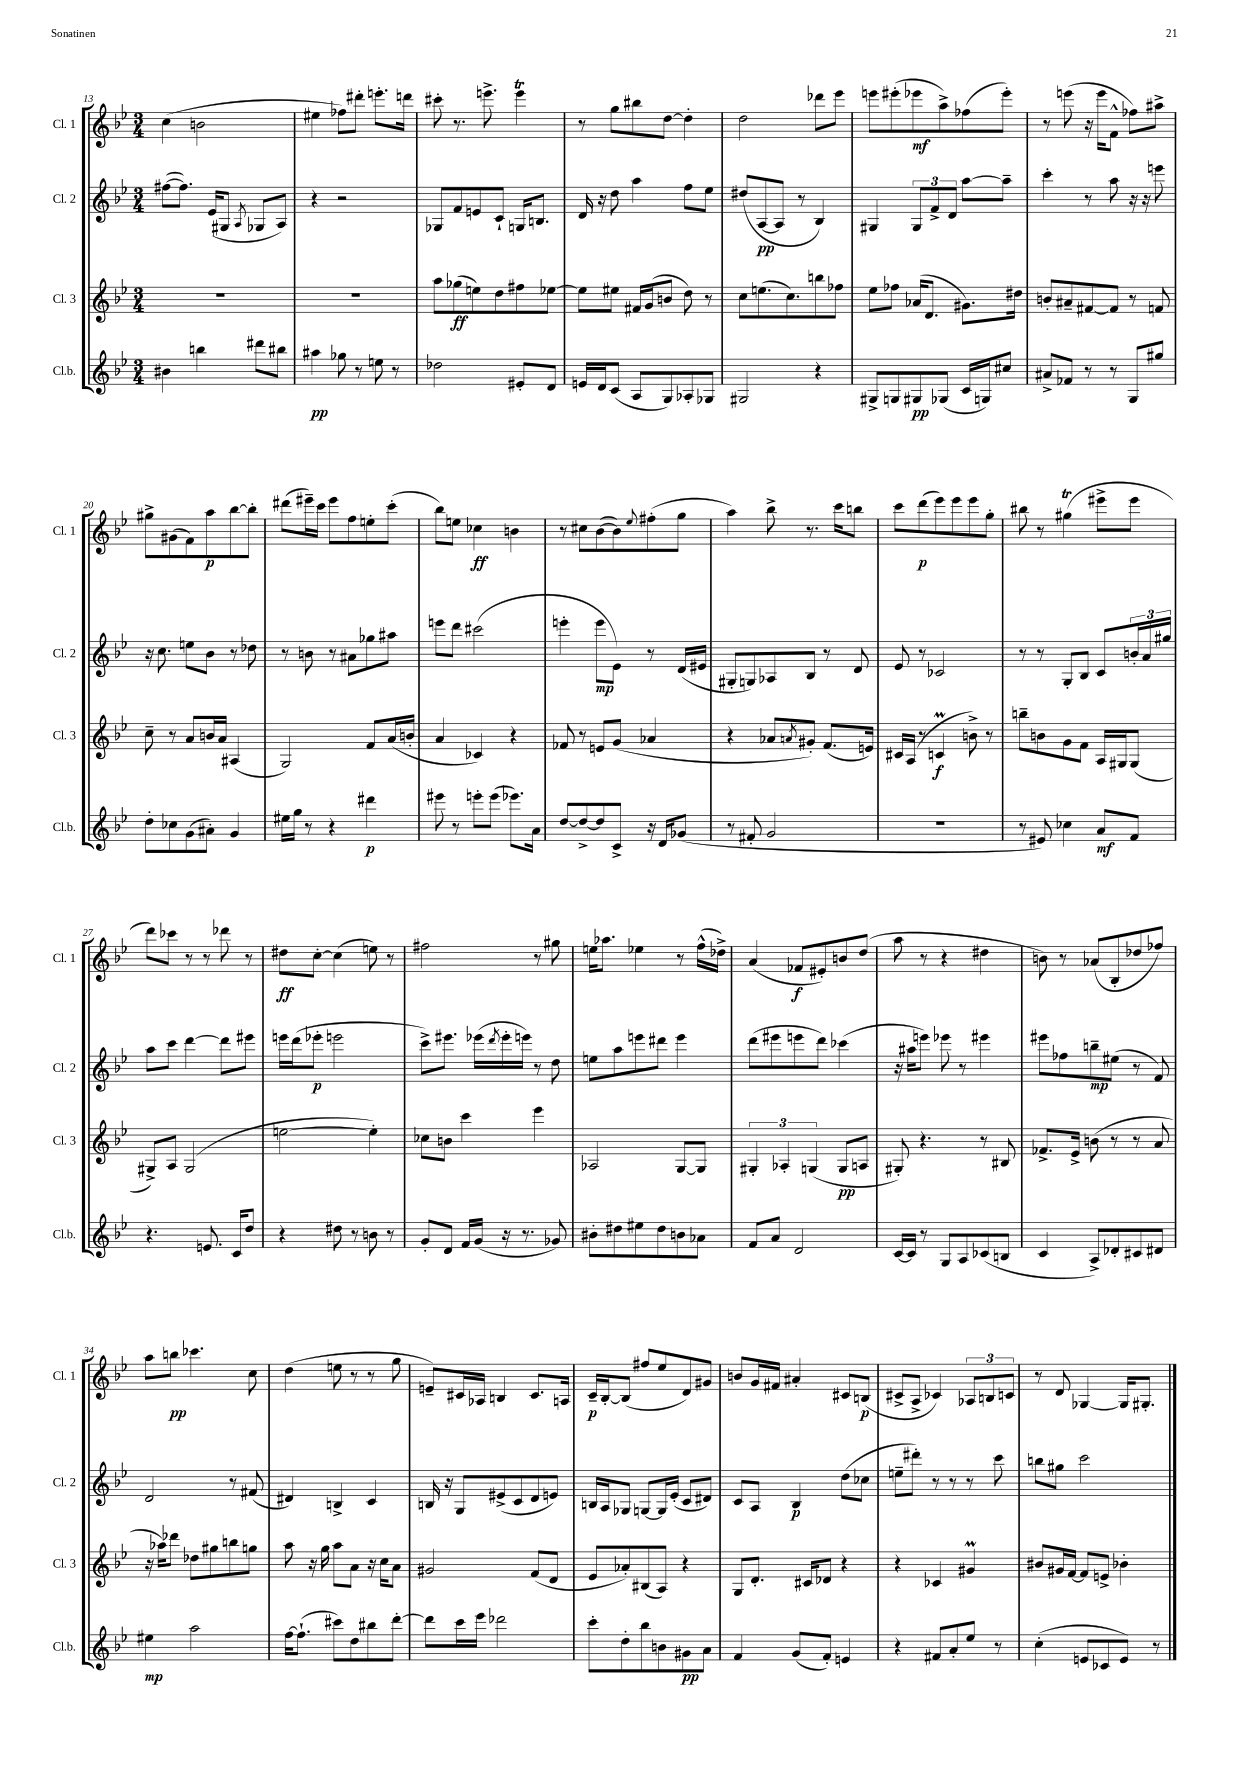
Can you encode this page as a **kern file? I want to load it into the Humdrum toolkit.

**kern	**kern	**kern	**kern
*staff4	*staff3	*staff2	*staff1
*clefG2	*clefG2	*clefG2	*clefG2
*k[b-e-]	*k[b-e-]	*k[b-e-]	*k[b-e-]
*M3/4	*M3/4	*M3/4	*M3/4
4b#\	2.r	([8ff#\L	(4cc\
.	.	8.ff#\]J)	.
4bb\	.	.	2b\
.	.	(16e-/LK	.
.	.	8G#/J	.
.	.	8qA/	.
8ddd#\L	.	8G-/L	.
8bb#\J	.	8A/J)	.
=	=	=	=
4aa#\	2.r	4r	4ee#\
8gg-\	.	2r	8ff-\L)
8r	.	.	8ddd#'\J
8ee\	.	.	8.eee'\L
8r	.	.	.
.	.	.	16ddd\Jk
=	=	=	=
2dd-\	8aa\L	8G-/L	8ccc#'\
.	(8gg-\	8f/	8.r
.	8ee\)	8e/	.
.	.	.	8.eee^\
.	8dd\	8c`/J	.
8e#'/L	8ff#\	16G/LK	4eee\
.	.	8.B/J	.
8d/J	[8ee-\J	.	.
=	=	=	=
16e/LL	8ee-\]L	16d/	8r
16d/J	.	16r	.
(8c/J	8ee#\J	8dd\	8gg\L
8A/L	16f#/LL	4aa\	8bb#\
.	(16g/J	.	.
8G/)	8b/J	.	[8dd\J
8A-'/	8dd\)	8ff\L	4dd'\]
8G-/J	8r	8ee-\J	.
=	=	=	=
2G#/	8cc\L	(8dd#/L	2dd\
.	(8.ee\	[8A/	.
.	.	8A/]J	.
.	8.cc\)	.	.
.	.	8r	.
4r	8bb\	4B-/)	8ddd-\L
.	8ff-\J	.	8eee-\J
=	=	=	=
8G#^/L	8ee-\L	4G#/	8eee\L
8G/	8ff-\J	.	(8eee#'\
8G#/	(16a-/LK	12G#/L	8eee-\
.	8.d/J	.	.
.	.	12f^/	.
(8G-/J	.	.	8aa^\)
.	.	12d/J	.
16c/LL	8.g#\L)	[8aa\L	(8ff-\
16G/J)	.	.	.
8cc#/J	.	8aa~\]J	8eee-'\J)
.	16dd#\Jk	.	.
=	=	=	=
8a#^/L	8b'/L	4ccc'\	8r
8f-/J	8a#~/	.	(8eee\
8r	[8f#/	8r	16r
.	.	.	16eee\LK
8r	8f#/]J	8aa\	8f^^\J
8G/L	8r	16r	8ff-\L)
.	.	16r	.
8gg#/J	8f/	8eee\	8aa#^\J
=	=	=	=
8dd'\L	8cc~\	16r	8gg#^\L
.	.	8.cc\	.
8cc-\	8r	.	(8g#\
(8g\	8a/L	8ee\L	8f\)
8a#'\J)	16b/L	8b-\J	8aa\
.	16a/JJ	.	.
4g/	(4A#/	8r	[8bb-\
.	.	8dd-\	8bb-'\]J
=	=	=	=
16ee#\LL	2G/)	8r	(8ddd#\L
16gg\JJ	.	.	.
8r	.	8b\	16eee#~\L)
.	.	.	16ccc\JJ
4r	.	8r	8eee#\L
.	.	8a#\L	8ff\
4ddd#\	8f/L	8gg-\	8ee'\
.	(16a/L	8aa#\J	(8ccc'\J
.	16b'/JJ	.	.
=	=	=	=
8eee#\	4a/	8eee\L	8bb-\L)
8r	.	8ddd\J	8ee\J
8eee'\L	4c-/)	(2ccc#\	4cc-\
(8eee\J	.	.	.
8.eee-\L)	4r	.	4b\
16a\Jk	.	.	.
=	=	=	=
[8dd/L	8f-/	4eee'\	8r
8dd^/_	8r	.	8cc#\L
8dd/]	8e/L	8eee\L	([8b-\
8c^/J	(8g/J	8e-\J)	8b-\])
.	.	.	8qqee-/
16r	4a-/	8r	(8ff#'\
16d/LK	.	.	.
(8g-/J	.	(16d/LL	8gg\J
.	.	16e#/JJ	.
=	=	=	=
8r	4r	8G#'/L	4aa\)
8f#'/	.	8G/)	.
2g/	8a-/L	8A-/	8bb-^\
.	8qa/	.	.
.	8g#'/J)	8B-/J	8.r
.	(8.f/L	8r	.
.	.	.	16ccc\LK
.	.	8d/	8bb\J
.	16e/Jk)	.	.
=	=	=	=
2.r	16c#/LL	8e-/	8ccc\L
.	(16A/JJ	.	.
.	8r	8r	(8ddd\
.	4c/	2c-/	8eee-\)
.	.	.	8eee-\
.	8b^\)	.	8eee-\
.	8r	.	8gg'\J
=	=	=	=
8r	8bb~\L	8r	8bb#\
8e#/)	8b\	8r	8r
4cc-\	8g\	8G'/L	(4gg#\
.	8f\J	8B-/J	.
8a/L	16A/LL	8c/L	8eee#^\L
.	16G#/J	.	.
8f/J	(8G#/J	24b'/L	8eee#\J
.	.	24a/	.
.	.	24gg#/JJ	.
=	=	=	=
4.r	8G#^/L)	8aa\L	8ddd\L)
.	8A/J	8ccc\J	8ccc-\J
.	(2G#/	[4ddd\	8r
8.e/	.	.	8r
.	.	8ddd\]L	8ddd-\
16c/LK	.	.	.
8dd/J	.	8eee#\J	8r
=	=	=	=
4r	[2ee\	16eee\LL	8dd#\L
.	.	(16ddd\J	.
.	.	8eee-'\J	[8cc'\J
8dd#\	.	2eee\	(4cc\]
8r	.	.	.
8b\	4ee'\])	.	8ee\)
8r	.	.	8r
=	=	=	=
8g'/L	8cc-\L	8ccc^\L)	2ff#\
8d/J	8b\J	8.eee#\J	.
16f/LL	4ccc\	.	.
(16g/JJ	.	(16eee-\LL	.
.	.	8qddd/	.
16r	.	16eee-'\	.
8.r	.	16eee\JJ)	.
.	4eee-\	8r	8r
8g-/)	.	8dd\	8gg#\
=	=	=	=
8b#'\L	2A-/	8ee\L	16ee\LK
.	.	.	8.aa-\J
8dd#\	.	8aa\	.
8ee#\	.	8eee\	4ee-\
8dd#\	.	8ddd#\J	.
8b\	[8G/L	4eee\	8r
8a-\J	8G/]J	.	(16ff^^\LL
.	.	.	16dd-^\JJ)
=	=	=	=
8f/L	6G#'/	(8ddd\L	(4a/
8a/J	.	8eee#\	.
.	6A-'/	.	.
2d/	.	8eee\	8f-/L
.	(6G/	.	.
.	.	8ddd\J)	8e#'/)
.	8G/L	(4ccc-\	8b/
.	8A/J	.	(8dd/J
=	=	=	=
[16c/LL	8G#'/)	16r	8aa\
16c/]JJ	.	16aa#\LK	.
8r	4.r	8eee\J)	8r
8G/L	.	8eee-\	4r
8A/	.	8r	.
(8c-/	8r	4eee#\	4dd#\
8B/J	8B#/	.	.
=	=	=	=
4c/	8.f-^/L	8eee#\L	8b\)
.	.	8ff-\	8r
.	16e-^/Jk	.	.
8A^/L)	(8b\	8bb~\	(8a-/L
8d-'/	8r	(8ee#\J	8B-'/
8c#/	8r	8r	8dd-/
8d#/J	8a/	8f/)	8ff-/J)
=	=	=	=
4ee#\	16r	2d/	8aa\L
.	16aa-\LK)	.	.
.	8ddd-\J	.	8bb\J
2aa\	8dd-\L	.	4.ccc-\
.	8gg#\	.	.
.	8bb\	8r	.
.	8gg\J	(8f#/	8cc\
=	=	=	=
[16ff\LK	8aa\	4d#/)	(4dd\
(8.ff`\]J	.	.	.
.	16r	.	.
.	16gg\	.	.
8ccc#\L)	8aa\L	4B^/	8ee\
8dd\	8a\J	.	8r
8bb#\	16r	4c/	8r
.	16cc\LK	.	.
[8ddd'\J	8a\J	.	8gg\
=	=	=	=
8ddd\]L	2g#/	16B/	8e~/L)
.	.	16r	.
16ccc\L	.	8G/L	16c#/L
16eee-\JJ	.	.	16A-/JJ
2ddd-\	.	(8e#^/	4B/
.	.	8c/	.
.	(8f/L	8d/	8.c#/L
.	8d/J	8e/J)	.
.	.	.	16A/Jk
=	=	=	=
8ccc'\L	8e-/L	16B/LL	16c~/LL
.	.	16A/J	[16B-'/J
8dd'\	8a-'/)	8G-/J	(8B-/]J
8bb-\	(8B#/	[8G/L	8ff#/L
8b\	8A/J)	16G/]L	8ee-/
.	.	(16e-'/JJ	.
8g#\	4r	8c/L	8d/)
8a\J	.	8d#/J)	8g#/J
=	=	=	=
4f/	8G/L	8c/L	8b/L
.	8.d'/J	8A/J	16g/L
.	.	.	16f#/JJ
(8g/L	.	4B-/	4a#'/
.	16c#/LK	.	.
8f'/J)	8d-/J	.	.
4e/	4r	(8dd\L	8c#/L
.	.	8cc-\J	(8B/J
=	=	=	=
4r	4r	8ee~\L	8c#^/L
.	.	8ddd#'\J)	8A^/J
8f#/L	4c-/	8r	4c-/)
8a'/	.	8r	.
8ee-/J	4g#/	8r	12A-/L
.	.	.	12B/
8r	.	8ccc\	.
.	.	.	12c/J
=	=	=	=
(4cc'\	8b#/L	8bb\L	8r
.	16g#/L	8gg#\J	8d/
.	[16f/JJ	.	.
8e/L	8f/]L	2ccc\	[4G-/
8c-/	8e^/J	.	.
8e/J)	4b-'\	.	16G-/]LK
.	.	.	8.G#'/J
8r	.	.	.
==	==	==	==
*-	*-	*-	*-
